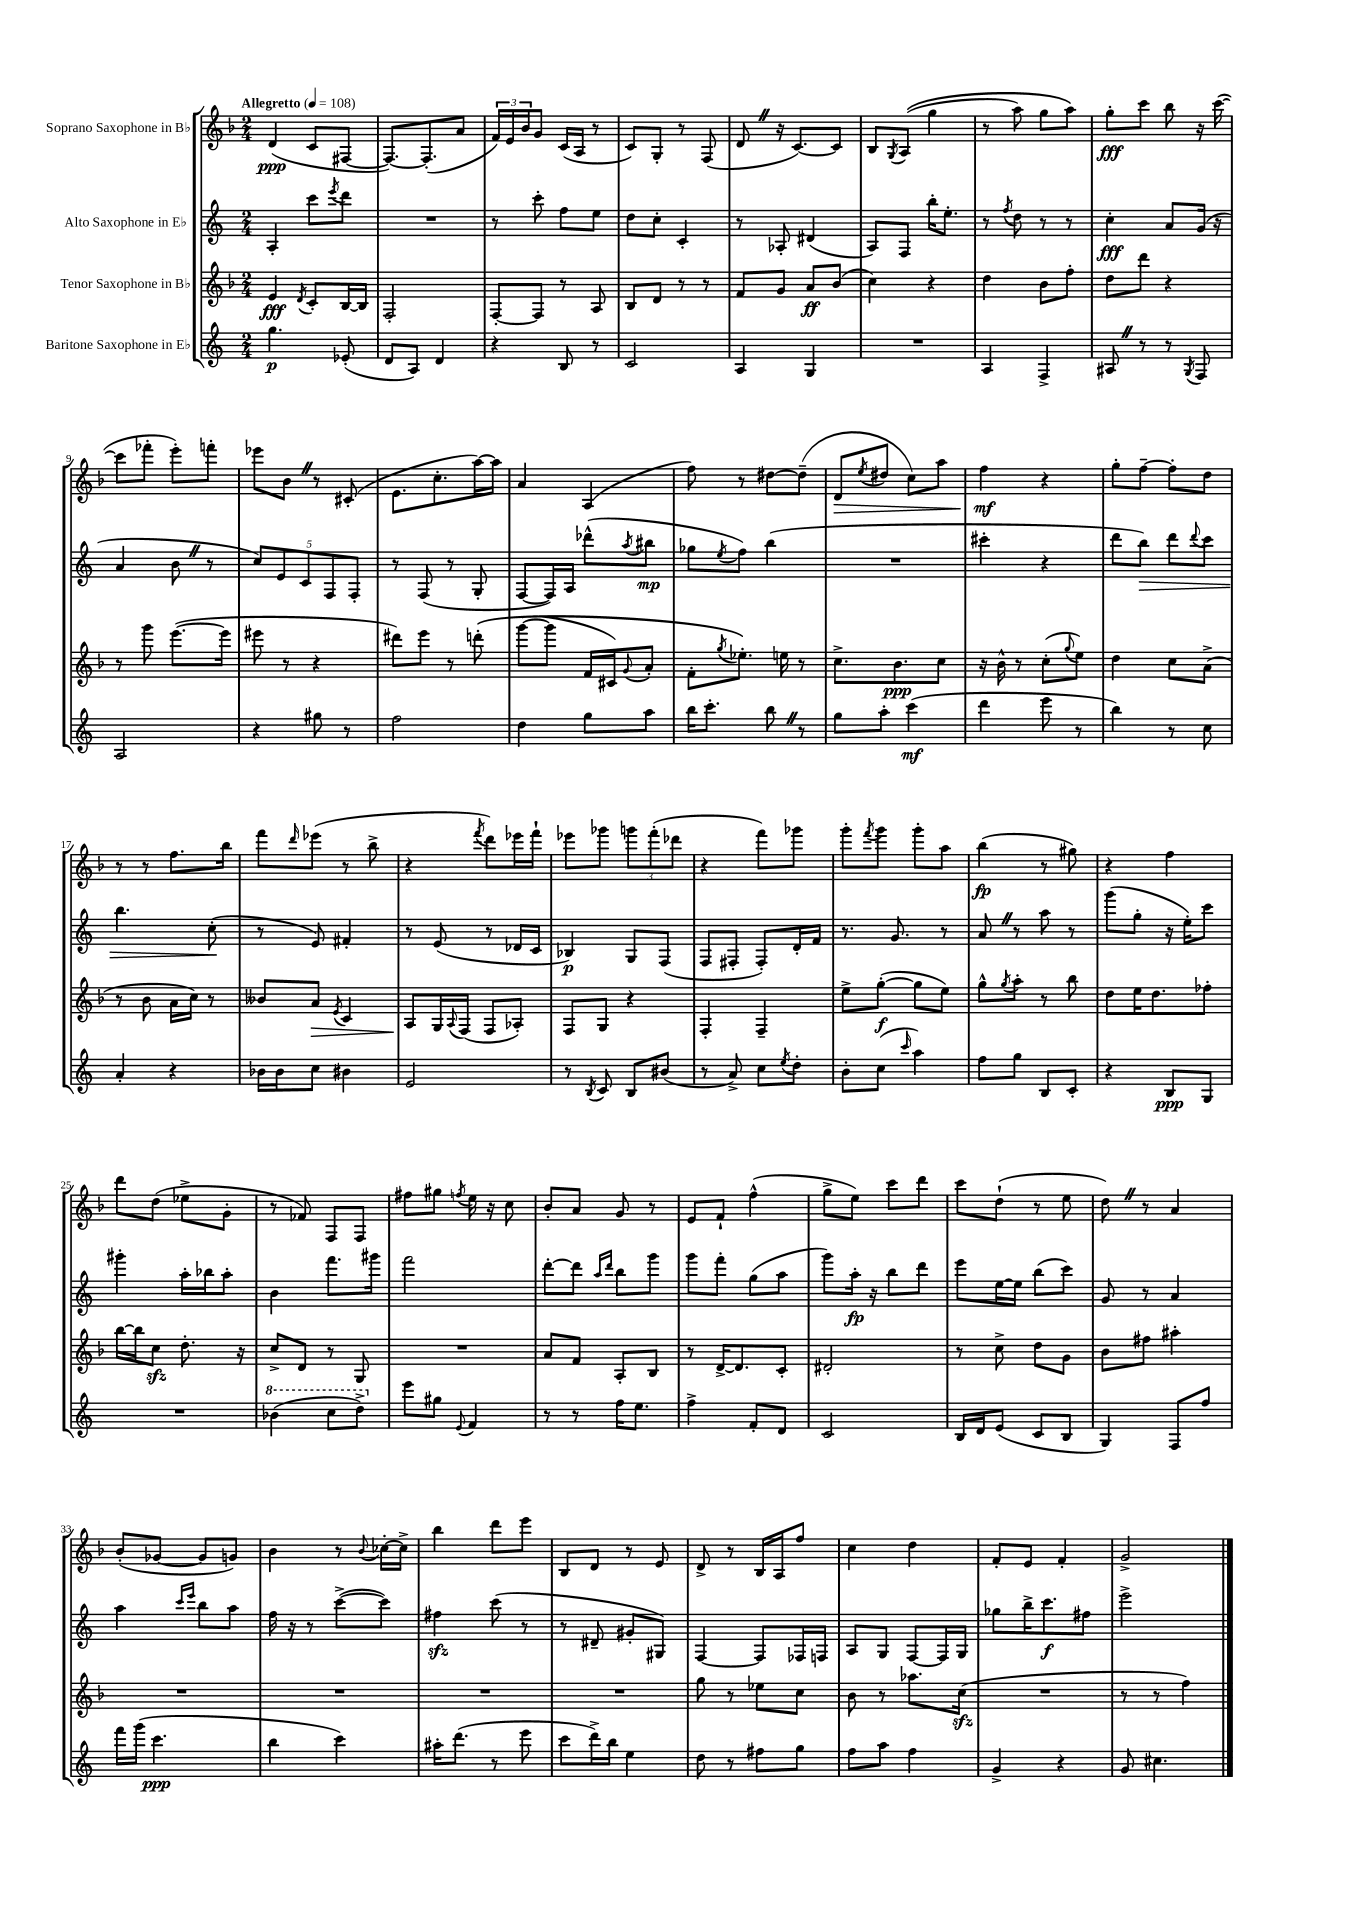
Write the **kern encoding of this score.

**kern	**kern	**kern	**kern
*staff4	*staff3	*staff2	*staff1
*clefG2	*clefG2	*clefG2	*clefG2
*k[]	*k[b-]	*k[]	*k[b-]
*M2/4	*M2/4	*M2/4	*M2/4
*MM108	*MM108	*MM108	*MM108
4.gg\	4e/	4A'/	(4d/
.	8qd/	.	.
.	8c'/L	8ccc\L	8c/L
.	.	8qeee/	.
(8e-'/	[16B-/L	8ddd\J	[8F#/J
.	16B-/]JJ	.	.
=	=	=	=
8d/L	2F'/	2r	8.F#/_L)
8A/J)	.	.	.
.	.	.	(8.F#'/]
4d/	.	.	.
.	.	.	8a/J
=	=	=	=
4r	[8F'/L	8r	24f/LL)
.	.	.	24e/
.	.	.	24b-/J
.	8F/]J	8ccc'\	8g/J
8B/	8r	8ff\L	(16c/LL
.	.	.	16A/JJ
8r	8A/	8ee\J	8r
=	=	=	=
2c/	8B-/L	8dd\L	8c/L)
.	8d/J	8cc'\J	8G'/J
.	8r	4c'/	8r
.	8r	.	(8F/
=	=	=	=
4A/	8f/L	8r	8d/
.	8g/J	8A-'/	16r
.	.	.	[8.c/L)
4G/	8a/L	(4d#/	.
.	(8b-/J	.	8c/]J
=	=	=	=
2r	4cc\)	8A/L)	8B-/L
.	.	.	8qG/
.	.	8F/J	&((8A/J
.	4r	16bb'\LK	4gg\
.	.	8.ee'\J	.
=	=	=	=
4A/	4dd\	8r	8r
.	.	8qff/	.
.	.	8dd\	8aa\)
4F^/	8b-\L	8r	8gg\L
.	8ff'\J	8r	8aa\J&)
=	=	=	=
8A#/	8dd\L	4cc'\	8gg'\L
8r	8ddd\J	.	8ccc\J
8r	4r	8a/L	8bb-\
8qG/	.	.	.
8F/	.	(16g/Jk	16r
.	.	16r	([16ccc\
=	=	=	=
2A/	8r	4a/	8ccc\]L
.	8ggg\	.	8fff-'\J
.	([8.eee\L	8b\	8eee'\L)
.	.	8r	8fff'\J
.	16eee\]Jk	.	.
=	=	=	=
4r	8eee#\	10cc/L)	8eee-\L
.	.	10e/	.
.	8r	.	8b-\J
.	.	10c/	.
8gg#\	4r	.	8r
.	.	10F/	.
8r	.	.	(8c#'/
.	.	10F'/J	.
=	=	=	=
2ff\	8ddd#\L)	8r	8.e\L
.	8eee\J	(8F/	.
.	.	.	8.cc'\
.	8r	8r	.
.	&(8ddd'\	8G'/	[16aa\L)
.	.	.	16aa\]JJ
=	=	=	=
4dd\	([8ggg\L	[8F/L	4a/
.	8ggg\]J	16F/]L)	.
.	.	16A/JJ	.
8gg\L	16f/LL	(8ddd-^^\L	(4A/
.	16c#/J)	.	.
.	8qqg/	8qaa/	.
8aa\J	8a'/J	8bb#\J	.
=	=	=	=
16bb\LK	8f'\L	8gg-\L	8ff\)
8.ccc'\J	.	.	.
.	8qgg/	8qee/	.
.	8.ee-'\J&)	8ff\J)	8r
8bb\	.	(4bb\	[8dd#\L
.	16ee\	.	.
8r	8r	.	(8dd#~\]J
=	=	=	=
8gg\L	8.cc^\L	2r	8d/L
.	.	.	8qee/
8aa'\J	.	.	8dd#/J
.	8.b-\	.	.
(4ccc\	.	.	8cc\L)
.	8cc\J	.	8aa\J
=	=	=	=
4ddd\	16r	4ccc#'\	4ff\
.	16b-^^\	.	.
.	8r	.	.
8eee\	(8cc'\L	4r	4r
.	8qqgg/	.	.
8r	8ee\J)	.	.
=	=	=	=
4bb\)	4dd\	8ddd\L	8gg'\L
.	.	8bb\J)	[8ff~\J
8r	8cc\L	8ddd\L	8ff'\]L
.	.	8qqddd/	.
8cc\	(8a^\J	8ccc\J	8dd\J
=	=	=	=
4a'/	8r	4.bb\	8r
.	8b-\	.	8r
4r	16a\LL	.	8.ff\L
.	16cc\JJ)	.	.
.	8r	(8cc'\	.
.	.	.	16bb-\Jk
=	=	=	=
16b-\LL	8b--/L	8r	8fff\L
16b-\J	.	.	.
.	.	.	16qqddd/
8cc\J	8a/J	8e/)	(8eee-\J
.	8qe/	.	.
4b#\	4c/	4f#'/	8r
.	.	.	8bb-^\
=	=	=	=
2e/	8A/L	8r	4r
.	16G/L	(8e/	.
.	8qqA/	.	.
.	(16F/JJ	.	.
.	.	.	8qfff/
.	8F/L	8r	8ddd\L)
.	8A-'/J)	16d-/LL	16eee-\L
.	.	16c/JJ	16fff`\JJ
=	=	=	=
8r	8F/L	4B-/)	8eee-\L
8qB/	.	.	.
8c/	8G/J	.	8ggg-\J
8B/L	4r	8G/L	12ggg\L
.	.	.	(12fff'\
(8b#/J	.	(8F/J	.
.	.	.	12ddd-\J
=	=	=	=
8r	4F'/	8F/L	4r
8a^/)	.	8F#'/J	.
8cc\L	4F~/	8F#'/L)	8fff\L)
8qee/	.	.	.
8dd'\J	.	16d'/L	8ggg-\J
.	.	16f/JJ	.
=	=	=	=
8b'\L	8ee^\L	8.r	8ggg'\L
.	.	.	8qfff/
(8cc\J	([8gg'\J	.	8ggg\J
.	.	8.g/	.
16qqccc/	.	.	.
4aa\)	8gg\]L	.	8ggg'\L
.	8ee\J)	8r	8aa\J
=	=	=	=
8ff\L	8gg^^\L	8a/	(4bb-\
.	8qgg/	.	.
8gg\J	8aa'\J	8r	.
8B/L	8r	8aa\	8r
8c'/J	8bb-\	8r	8gg#\)
=	=	=	=
4r	8dd\L	(8ggg\L	4r
.	16ee\K	8gg'\J	.
.	8.dd\	.	.
8B/L	.	16r	4ff\
.	.	16ee'\LK)	.
8G/J	8ff-'\J	8ccc\J	.
=	=	=	=
2r	[16bb-\LL	4ggg#'\	8ddd\L
.	16bb-\]J	.	.
.	8cc\J	.	(8dd\J
.	8.dd'\	16aa'\LL	8ee-^\L
.	.	16bb-\J	.
.	.	8aa'\J	8g'\J
.	16r	.	.
=	=	=	=
(4bb-\	8cc^/L	4b\	8r
.	8d/J	.	8f-/)
8ccc\L	8r	8.fff\L	8F/L
8ddd^\J)	8G/	.	8F/J
.	.	16ggg#\Jk	.
=	=	=	=
8eee\L	2r	2fff\	8ff#\L
8gg#\J	.	.	8gg#\J
8qqe/	.	.	8qff/
4f/	.	.	16ee\
.	.	.	16r
.	.	.	8cc\
=	=	=	=
8r	8a/L	[8ddd'\L	8b-'/L
8r	8f/J	8ddd\]J	8a/J
.	.	16qqaa/LL	.
.	.	16qqddd/JJ	.
16ff\LK	8A'/L	8bb\L	8g/
8.ee\J	.	.	.
.	8B-/J	8ggg\J	8r
=	=	=	=
4ff^\	8r	8ggg\L	8e/L
.	[16d^/LK	8fff'\J	8f`/J
.	8.d/]	.	.
8f'/L	.	(8gg\L	(4ff^^\
8d/J	8c'/J	8aa\J	.
=	=	=	=
2c/	2d#'/	8ggg\L)	8gg^\L
.	.	16aa'\Jk	8ee\J)
.	.	16r	.
.	.	8bb\L	8ccc\L
.	.	8ddd\J	8ddd\J
=	=	=	=
16B/LL	8r	8eee\L	8ccc\L
16d/J	.	.	.
(8e/J	8cc^\	[16ee\L	(8dd`\J
.	.	16ee\]JJ	.
8c/L	8dd\L	(8bb\L	8r
8B/J	8g\J	8ccc\J)	8ee\
=	=	=	=
4G/)	8b-\L	8g/	8dd\)
.	8ff#\J	8r	8r
8F/L	4aa#'\	4a/	4a/
8ff/J	.	.	.
=	=	=	=
16fff\LL	2r	4aa\	(8b-'/L
(16ggg\JJ	.	.	.
4.ccc\	.	.	[8g-/J
.	.	16qqccc/LL	.
.	.	16qqeee/JJ	.
.	.	8bb\L	8g-/]L
.	.	8aa\J	8g/J)
=	=	=	=
4bb\	2r	16ff\	4b-\
.	.	16r	.
.	.	8r	.
4ccc\)	.	([8ccc^\L	8r
.	.	.	8qqb-/
.	.	8ccc\]J)	[16cc-'\LL
.	.	.	16cc-^\]JJ
=	=	=	=
16aa#'\LK	2r	4ff#\	4bb-\
(8.ddd\J	.	.	.
8r	.	(8ccc\	8ddd\L
8eee\	.	8r	8eee\J
=	=	=	=
8ccc\L	2r	8r	8B-/L
16ddd^\L)	.	8d#~/	8d/J
16bb\JJ	.	.	.
4ee\	.	8g#'/L	8r
.	.	8G#/J)	8e/
=	=	=	=
8dd\	8gg\	[4F/	8d^/
8r	8r	.	8r
8ff#\L	8ee-\L	8F/]L	16B-/LL
.	.	.	16A/J
8gg\J	8cc\J	16F-/L	8ff/J
.	.	16F/JJ	.
=	=	=	=
8ff\L	8b-\	8A/L	4cc\
8aa\J	8r	8G/J	.
4ff\	8.aa-\L	[8F/L	4dd\
.	.	16F/]L	.
.	(16cc\Jk	16G/JJ	.
=	=	=	=
4g^/	2r	8gg-\L	8f'/L
.	.	16bb^\K	8e/J
.	.	8.ccc\	.
4r	.	.	4f'/
.	.	8ff#\J	.
=	=	=	=
8g/	8r	2eee^\	2g^/
4.cc#\	8r	.	.
.	4ff\)	.	.
==	==	==	==
*-	*-	*-	*-
